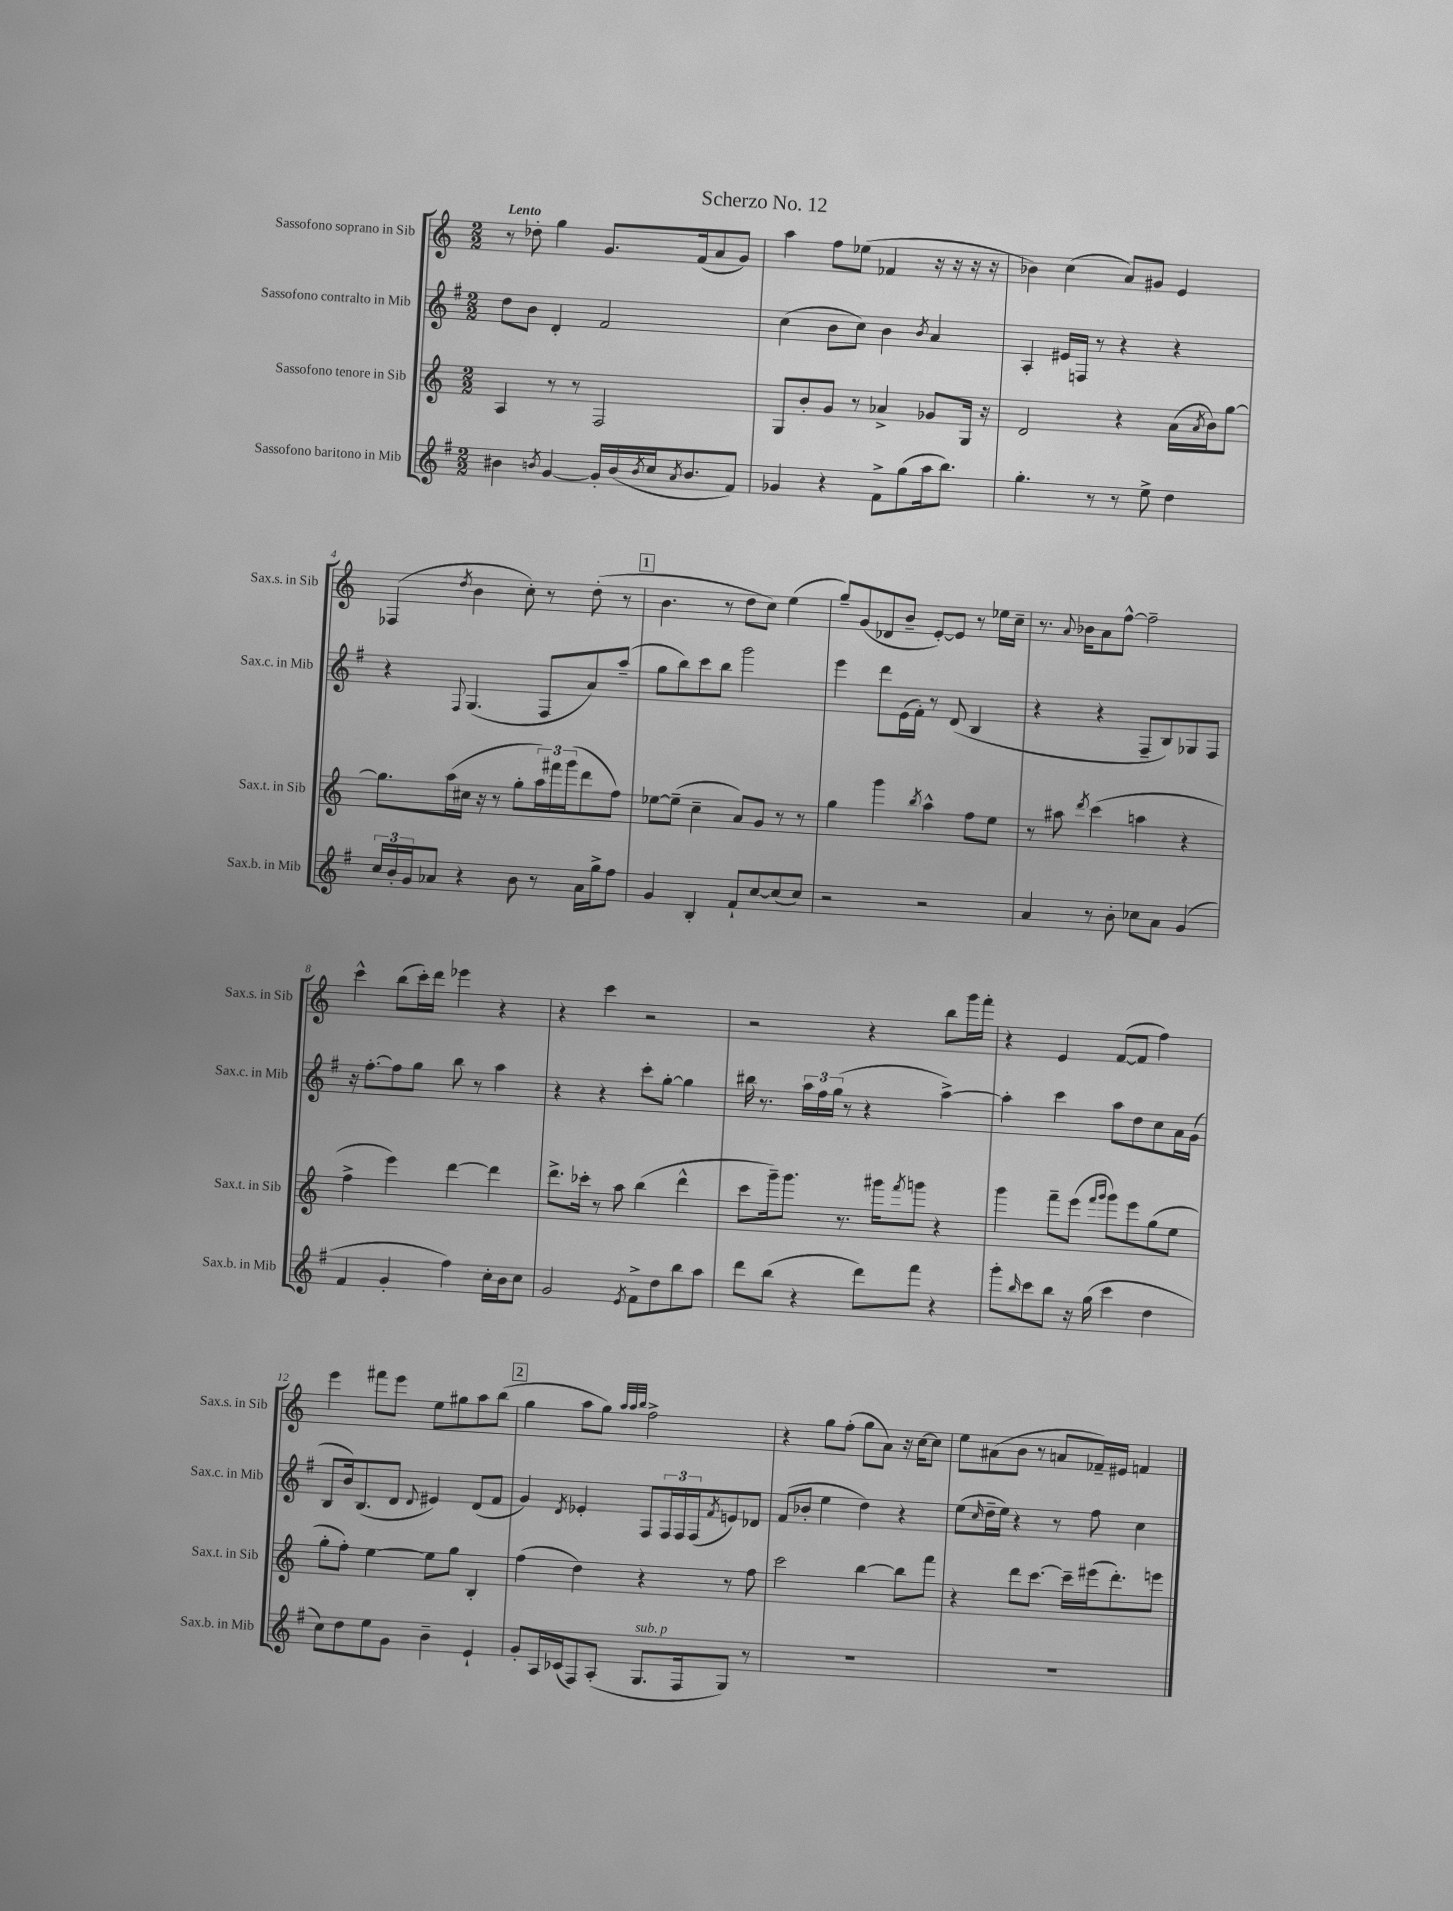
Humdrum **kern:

**kern	**kern	**kern	**kern
*part4	*part3	*part2	*part1
*staff4	*staff3	*staff2	*staff1
*I"Sassofono baritono in Mib	*I"Sassofono tenore in Sib	*I"Sassofono contralto in Mib	*I"Sassofono soprano in Sib
*I'Sax.b. in Mib	*I'Sax.t. in Sib	*I'Sax.c. in Mib	*I'Sax.s. in Sib
*clefG2	*clefG2	*clefG2	*clefG2
*k[f#]	*k[]	*k[f#]	*k[]
*M2/2	*M2/2	*M2/2	*M2/2
=1	=1	=1	=1
!	!	!	!LO:TX:a:B:t=Lento
4b#X\	4A/	8dd\L	8r
.	.	8b\J	8dd-X'\
8qbn/	.	.	.
[4g/	8r	4d'/	4gg\
.	8r	.	.
16g'/LL]	2F/	2f#/	8.g/L
(16b/	.	.	.
8qb/	.	.	.
16cc/J	.	.	.
8qa/	.	.	.
8.b/	.	.	(16f/k
.	.	.	8a/
8f#/J)	.	.	8g/J)
=2	=2	=2	=2
4g-X/	8G/L	(4cc\	4aa\
.	8b'/	.	.
4r	8g/J	8b\L	8ff\L
.	8r	8cc\J)	(8ee-X\J
8f#^\L	4a-X^/	4b\	4f-X/
(8gg\	.	.	.
.	.	8qb/	.
16aa\k	8g-X/L	4a/	16r
8.bb\J)	.	.	16r
.	16G/Jk	.	16r
.	16r	.	16r
=3	=3	=3	=3
4.gg'\	2d/	4A'/	4b-X\)
.	.	16e#X/LL	(4cc\
.	.	16Fn/JJ	.
8r	.	8r	.
8r	4r	4r	8a/L)
8ee^\	.	.	8g#X/J
4dd\	(16a\LL	4r	4e/
.	8qa/	.	.
.	16b\J)	.	.
.	[8gg\J	.	.
!!LO:LB:g=z
=4	=4	=4	=4
24cc/LL	8.gg\L]	4r	(4F-X/
24b'/	.	.	.
24g/J	.	.	.
8a-X/J	.	.	.
.	(16aa\L	.	.
.	.	8qqF#/	8qdd/
4r	16cc#X\JJ	(4.G/	4b\
.	16r	.	.
.	8r	.	.
8b\	8gg'\L	.	8cc'\)
8r	24aa\L)	8F#/L	8r
.	24fff#X\	.	.
.	(24ggg\J	.	.
16a-\LL	8ddd\	8a/)	(8dd'\
16gg^\J	.	.	.
8ff#\J	8ff\J)	(8aa~/J	8r
!!LO:REH:place=s1:t=1
=5	=5	=5	=5
4g/	[8ee-X\L	8gg\L	4.b\
.	(8ee-~\J]	8bb\)	.
4B'/	4cc~\	8ccc\	.
.	.	8bb\J	8r
8f#`/L	8a/L)	2ggg\	8dd\L
[8cc/	8g/J	.	8cc\J)
(8cc/]	8r	.	(4ee\
8cc/J)	8r	.	.
=6	=6	=6	=6
2r	4gg\	4eee\	8gg~/L)
.	.	.	(8g/
.	4ggg\	8ddd\L	8d-X/
.	.	(16e\L	8b~/J
.	.	16f#'\JJ)	.
.	8qbb/	.	.
2r	4aa^^\	8r	[8e'/L)
.	.	(8d/	8e/J]
.	8ff\L	4B/	8r
.	8ee\J	.	16ee-X\LL
.	.	.	16cc~\JJ
=7	=7	=7	=7
4a/	8r	4r	8.r
.	8aa#X\	.	.
.	.	.	8qqa/
.	.	.	16b-X\KL
.	8qddd/	.	.
8r	(4ccc\	4r	8a\
8b'\	.	.	[8ff^^\J
8cc-X\L	4aan\	8F#~/L	2ff~\]
8a\J	.	8B/)	.
(4g/	4r	8G-X/	.
.	.	8F#/J	.
!!LO:LB:g=z
=8	=8	=8	=8
4f#/	4ff^\	16r	4ccc^^\
.	.	[8.ff#'\L	.
4g'/	4eee\)	8ff#\]	(8bb\L
.	.	8gg\J	16ccc'\L)
.	.	.	16ddd\JJ
4ff#\)	[4ddd\	8bb\	4eee-X\
.	.	8r	.
16cc'\LL	4ddd\]	4aa\	4r
16b\J	.	.	.
8cc\J	.	.	.
=9	=9	=9	=9
2g/	8.ddd^\L	4r	4r
.	16ccc-X'\Jk	.	.
.	8r	4r	4ccc\
.	8aa\	.	.
8qe/	.	.	.
8f#^\L	(4bb\	8ccc'\L	2r
8dd\	.	[8gg'\J	.
8bb\	4ddd^^\	4gg\]	.
8aa\J	.	.	.
=10	=10	=10	=10
8ddd\L	8ccc\L	16bb#X\	2r
.	.	8.r	.
(8bb\J	16ggg~\k)	.	.
.	8.ggg\J	.	.
4r	.	24aa\LL	.
.	.	24ff#\	.
.	.	(24gg\JJ	.
.	8.r	8r	.
8ddd\L)	.	4r	4r
.	16ggg#X\KL	.	.
.	8qfff/	.	.
8fff#\J	8gggn\J	.	.
4r	4r	[4aa^\)	8bb\L
.	.	.	16ggg\L
.	.	.	16fff'\JJ
=11	=11	=11	=11
8ggg'\L	4ggg\	4aa'\]	4r
16qqbb/	.	.	.
8ccc\	.	.	.
8bb\J	8fff~\L	4ccc\	4e/
16r	(8eee\J	.	.
(16gg\	.	.	.
.	16qqfff/LL	.	.
.	16qqggg/JJ	.	.
4ccc\	8ggg\L)	8aa\L	([8f/L
.	8eee\	8dd\	8f/J]
4dd\	(8gg\	8cc\	4ff\)
.	8ee\J	16a\L	.
.	.	(16g\JJ	.
!!LO:LB:g=z
=12	=12	=12	=12
8cc\L)	8gg'\L	8B/L	4eee\
8dd\	8ff'\J)	16b/k)	.
.	.	(8.B/	.
8ee\	[4ee\	.	8fff#X\L
8g\J	.	8d/J	8eee\J
.	.	8qqd/	.
4b~\	8ee\L]	4e#X/)	8ee\L
.	8gg\J	.	8gg#X\
4e`/	4B'/	(8d/L	8aa\
.	.	8f#/J	(8bb\J
!!LO:REH:place=s1:t=2
=13	=13	=13	=13
8g'/L	(4ff\	4g/)	4gg\
16A/L	.	.	.
(16c-X/J	.	.	.
.	.	8qd/	.
8F#/)	4dd\)	4e-X'/	8aa\L
(8A'/J	.	.	8gg\J)
.	.	.	32qqaa/LLL
.	.	.	32qqaa/
.	.	.	32qqbb/JJJ
!LO:TX:a:i:t=sub. p	!	!	!
8.G/L	4r	8F#/L	2ff^\
.	.	24F#/L	.
.	.	24F#/	.
16F#/k	.	.	.
.	.	(24F#/J	.
.	.	8qf#/	.
8G/J)	8r	8en/)	.
8r	8ff\	8d-X/J	.
=14	=14	=14	=14
1r	2ccc\	(8f#/L	4r
.	.	8b-X'/J	.
.	.	4ee\	8gg\L
.	.	.	(8ff'\J
.	[4bb\	4dd\)	8gg\L
.	.	.	8a\J)
.	8bb\L]	4r	16r
.	.	.	[16cc\KL
.	8fff\J	.	8cc\J]
=15	=15	=15	=15
1r	4r	(8ee\L	8ee\L
.	.	16qqcc/	.
.	.	16dd~\L	(8a#X\
.	.	16ee\JJ)	.
.	8ddd\L	4r	8b\J
.	[8.ccc\J	.	8r
.	.	8r	8an/L
.	16ccc~\LL]	.	.
.	(16eee#X\J	8ff#\	16f-X~/L)
.	8.ddd'\)	.	16e#X/JJ
.	.	4cc\	4fn/
.	8eeen\J	.	.
==	==	==	==
*-	*-	*-	*-
